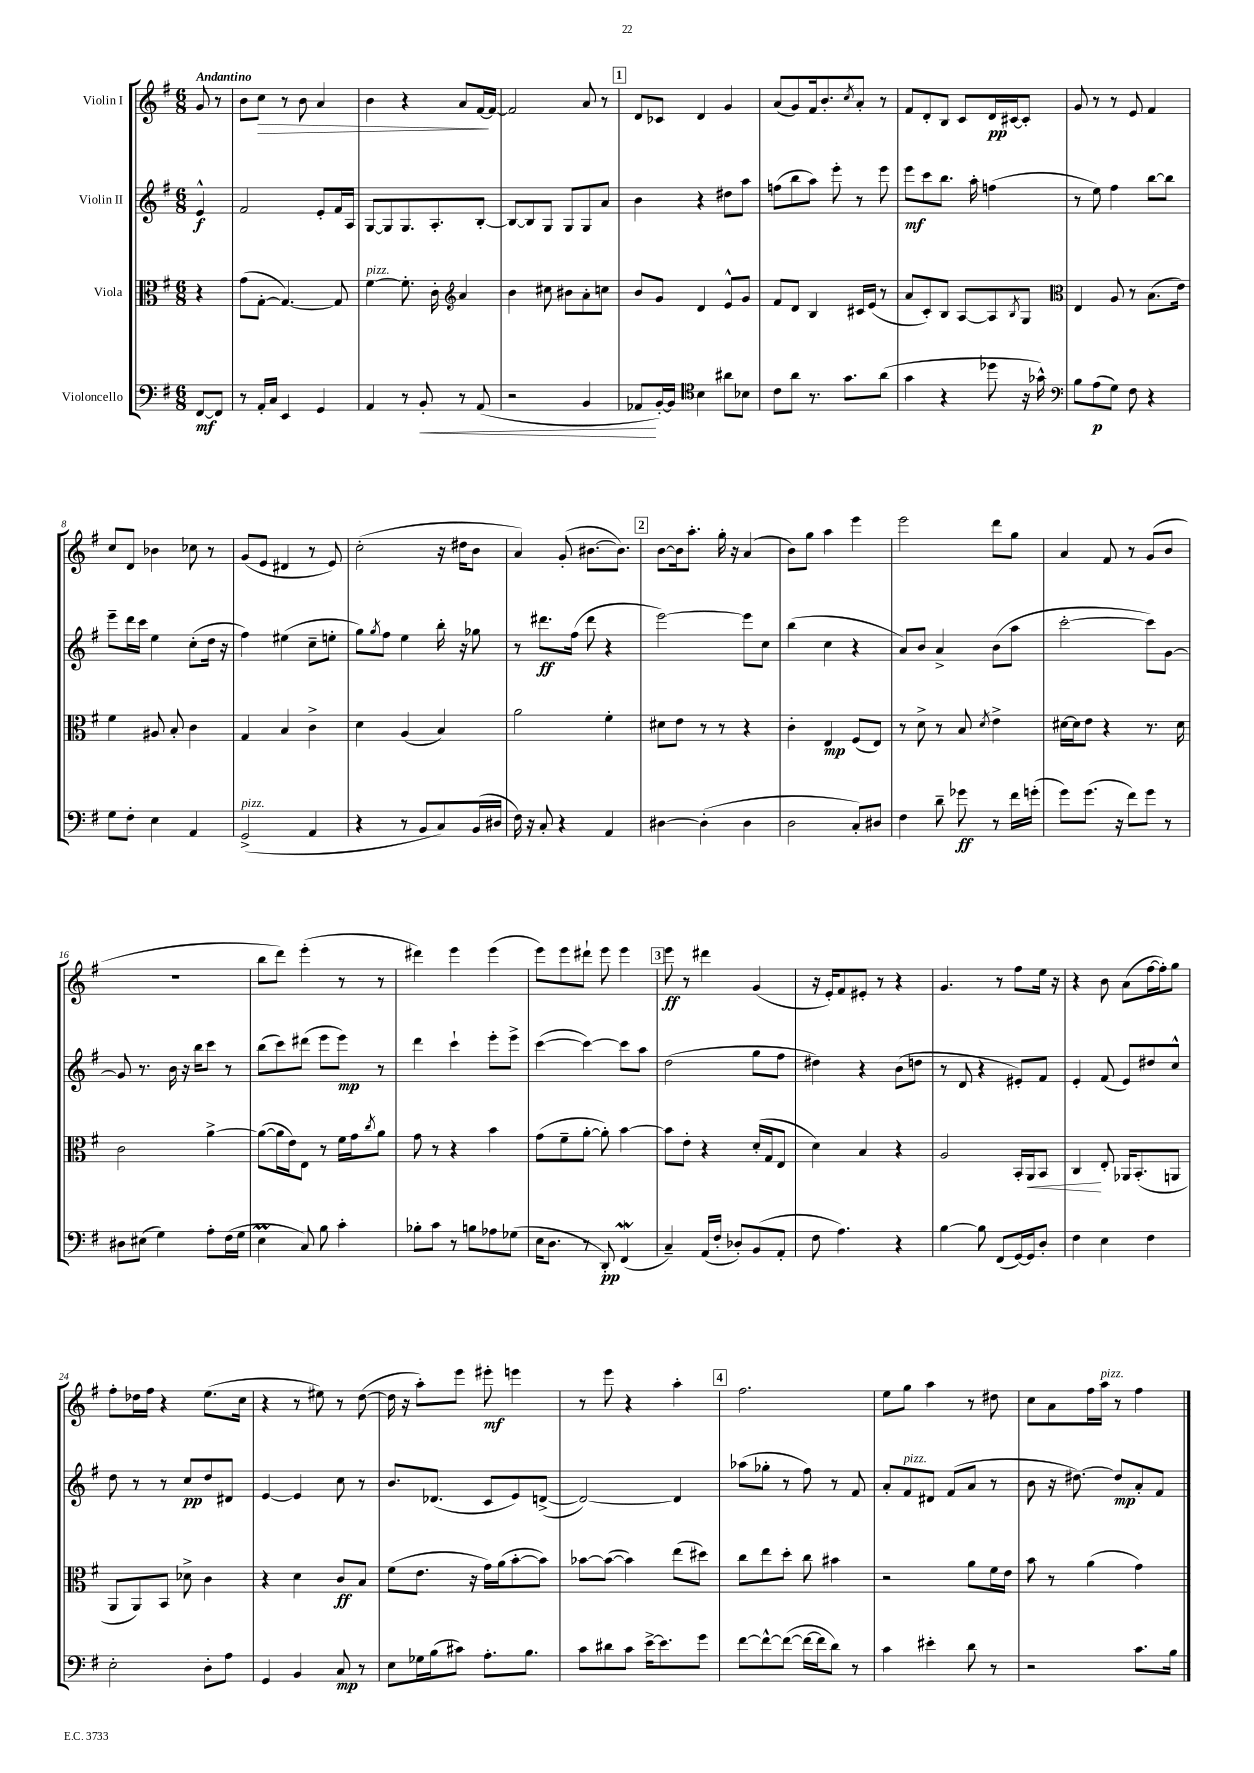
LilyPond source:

<<
\new StaffGroup <<
\new Staff = "s0" \with { instrumentName = "Violin I" } {
    \clef treble \key g \major \numericTimeSignature \time 6/8 \partial 4 \tempo "Andantino"
    g'8 r8 |
    b'8 c''8\> r8 b'8 a'4 |
    b'4 r4 a'8 fis'16~\! fis'16~ |
    fis'2 a'8 r8 |
    \mark \markup { \box "1" } d'8 ces'8 d'4 g'4 |
    a'8( g'8) fis'16 b'8.-. \acciaccatura { c''8 } a'8-. r8 |
    fis'8 d'8-. b8 c'8 d'16\pp cis'16~ cis'8-. |
    g'8 r8 r8 e'8 fis'4 |
    c''8 d'8 bes'4 ces''8 r8 |
    g'8( e'8 dis'4 r8 e'8) |
    c''2-.( r16 dis''16 b'8 |
    a'4) g'8-.( bis'8.~ bis'8.) |
    \mark \markup { \box "2" } b'8~ b'16 a''8.-. g''16-. r16 a'4( |
    b'8) g''8 a''4 e'''4 |
    e'''2 d'''8 g''8 |
    a'4 fis'8 r8 g'8( b'8 |
    R2. |
    b''8 d'''8) e'''4-.( r8 r8 |
    dis'''4) e'''4 e'''4( |
    e'''8) e'''8 dis'''8-! e'''8 e'''4 |
    \mark \markup { \box "3" } e'''8\ff r8 dis'''4 g'4( |
    r16 e'16-.) fis'8 eis'8-. r8 r4 |
    g'4. r8 fis''8 e''16 r16 |
    r4 b'8 a'8( fis''16~ fis''16-.) g''8 |
    fis''8-. des''16 fis''16 r4 e''8.( c''16 |
    r4 r8 eis''8) r8 d''8~( |
    d''16 r16 a''8-.) e'''8 eis'''8-.\mf e'''4 |
    r8 e'''8 r4 a''4-. |
    \mark \markup { \box "4" } fis''2. |
    e''8 g''8 a''4 r8 dis''8 |
    c''8 a'8 fis''16 a''16^\markup { \italic "pizz." } r8 fis''4 \bar "|." |
}
\new Staff = "s1" \with { instrumentName = "Violin II" } {
    \clef treble \key g \major \numericTimeSignature \time 6/8 \partial 4
    e'4-^\f |
    fis'2 e'8-. fis'16 a16 |
    g8~ g8 g8. a8.-. b8~-. |
    b8~ b8 g8 g8 g8 a'8 |
    \mark \markup { \box "1" } b'4 r4 dis''8 a''8 |
    f''8( b''8 a''8) e'''8-. r8 e'''8 |
    e'''8\mf c'''8 b''8. a''16-. f''4( |
    r8 e''8) fis''4 b''8~ b''8 |
    e'''8-- d'''16 c'''16 e''4 c''8-.( d''16 r16 |
    fis''4) eis''4( c''8-- e''8-. |
    g''8) \acciaccatura { g''8 } fis''8 e''4 b''16-. r16 ges''8 |
    r8 dis'''8.\ff fis''16( dis'''8 r4 |
    \mark \markup { \box "2" } e'''2~) e'''8 c''8 |
    b''4( c''4 r4 |
    a'8) b'8 a'4-> b'8( a''8 |
    c'''2~-. c'''8) g'8~ |
    g'8 r8. b'16 r16 b''16 c'''8 r8 |
    b''8( c'''8) dis'''8( e'''8 e'''8\mp) r8 |
    d'''4 c'''4-! e'''8-. e'''8-> |
    c'''4~( c'''4~) c'''8 a''8 |
    \mark \markup { \box "3" } d''2( g''8 fis''8 |
    dis''4) r4 b'8( d''8 |
    r8 d'8 r4 eis'8-.) fis'8 |
    e'4-. fis'8( e'8) dis''8 c''8-^ |
    d''8 r8 r8 c''8\pp d''8 dis'8 |
    e'4~ e'4 c''8 r8 |
    b'8. des'8.( c'8 e'8) d'8~->( |
    d'2~) d'4 |
    \mark \markup { \box "4" } aes''8( ges''8-. r8 fis''8) r8 fis'8 |
    a'8-. fis'8^\markup { \italic "pizz." } dis'8 fis'8( a'8 r8 |
    b'8 r16 dis''8.~) dis''8\mp a'8-. fis'8 \bar "|." |
}
\new Staff = "s2" \with { instrumentName = "Viola" } {
    \clef alto \key g \major \numericTimeSignature \time 6/8 \partial 4
    r4 |
    g'8( g8~-. g4.~) g8 |
    fis'4~^\markup { \italic "pizz." } fis'8.-. c'16-. \clef treble a'4 |
    b'4 cis''8 bis'8 a'8-. c''8 |
    \mark \markup { \box "1" } b'8 g'8 d'4 e'8-^ g'8 |
    fis'8 d'8 b4 cis'16 e'16( r8 |
    a'8 c'8-.) b8 a8~ a8 \acciaccatura { b8 } g8 |
    \clef alto e4 a8 r8 b8.( e'16) |
    fis'4 ais8 b8-. c'4 |
    g4 b4 c'4-> |
    d'4 a4( b4) |
    a'2 fis'4-. |
    \mark \markup { \box "2" } dis'8 e'8 r8 r8 r4 |
    c'4-. e4\mp fis8( e8) |
    r8 d'8-> r8 b8 \acciaccatura { d'8 } e'4-> |
    dis'16~ dis'16 e'8 r4 r8. dis'16 |
    c'2 a'4~-> |
    a'8~( a'16 e'16) e8 r8 fis'16 g'16 \acciaccatura { c''8 } a'8 |
    g'8 r8 r4 b'4 |
    g'8( fis'8-- a'8~-. a'8-.) b'4~ |
    \mark \markup { \box "3" } b'8 e'8-. r4 d'16-.( g16 e8 |
    d'4) b4 r4 |
    a2 b,16-. a,16\< b,8 |
    c4\! e8-. aes,16 b,8.-.( a,8 |
    a,8 a,8) b,8 des'8-> c'4 |
    r4 d'4 c'8\ff b8 |
    fis'8( e'8. r16 g'16) a'16( b'8~-. b'8) |
    bes'8~ bes'8~( bes'4) e''8( dis''8) |
    \mark \markup { \box "4" } c''8 e''8 d''8-. c''8 bis'4 |
    r2 a'8 fis'16 e'16 |
    b'8 r8 a'4( g'4) \bar "|." |
}
\new Staff = "s3" \with { instrumentName = "Violoncello" } {
    \clef bass \key g \major \numericTimeSignature \time 6/8 \partial 4
    fis,8~\mf fis,8 |
    r8 a,16-. c16 e,4 g,4 |
    a,4 r8 b,8-.\< r8 a,8( |
    r2 b,4 |
    \mark \markup { \box "1" } aes,8\! b,16~-.) b,16 \clef tenor b4 ais'8 bes8 |
    c'8 a'8 r8. g'8. a'8( |
    g'4 r4 des''8 r16 ges'16-^) |
    \clef bass b8 a8\p( g8) fis8 r4 |
    g8 fis8-. e4 a,4 |
    g,2->^\markup { \italic "pizz." }( a,4 |
    r4 r8 b,8 c8) b,16( dis16 |
    fis16) r16 c8-. r4 a,4 |
    \mark \markup { \box "2" } dis4~ dis4-.( dis4 |
    d2 c8-.) dis8 |
    fis4 d'8-- ges'8\ff r8 fis'16 g'16-.( |
    g'8) g'8.( r16 fis'8) g'8 r8 |
    dis8 eis8( g4) a8-. fis16( g16 |
    e4\prall c8) b8 c'4-. |
    bes8-. c'8 r8 b8 aes8 ges8( |
    e16 d8. r8 d,8-.\pp) fis,4\mordent( |
    \mark \markup { \box "3" } c4--) a,16( fis16-. des8-.) b,8( a,8-. |
    fis8 a4.) r4 |
    b4~ b8 fis,8( g,16~) g,16 d8-. |
    fis4 e4 fis4 |
    e2-. d8-. a8 |
    g,4 b,4 c8\mp r8 |
    e8 ges16 b16( cis'8) a8.-. b8. |
    c'8 dis'8 c'8 e'16~-> e'8. g'8 |
    \mark \markup { \box "4" } fis'8~ fis'8~-^ fis'8~( fis'16~ fis'16 d'8) r8 |
    c'4 eis'4-. d'8 r8 |
    r2 c'8. b16 \bar "|." |
}
>>
>>
